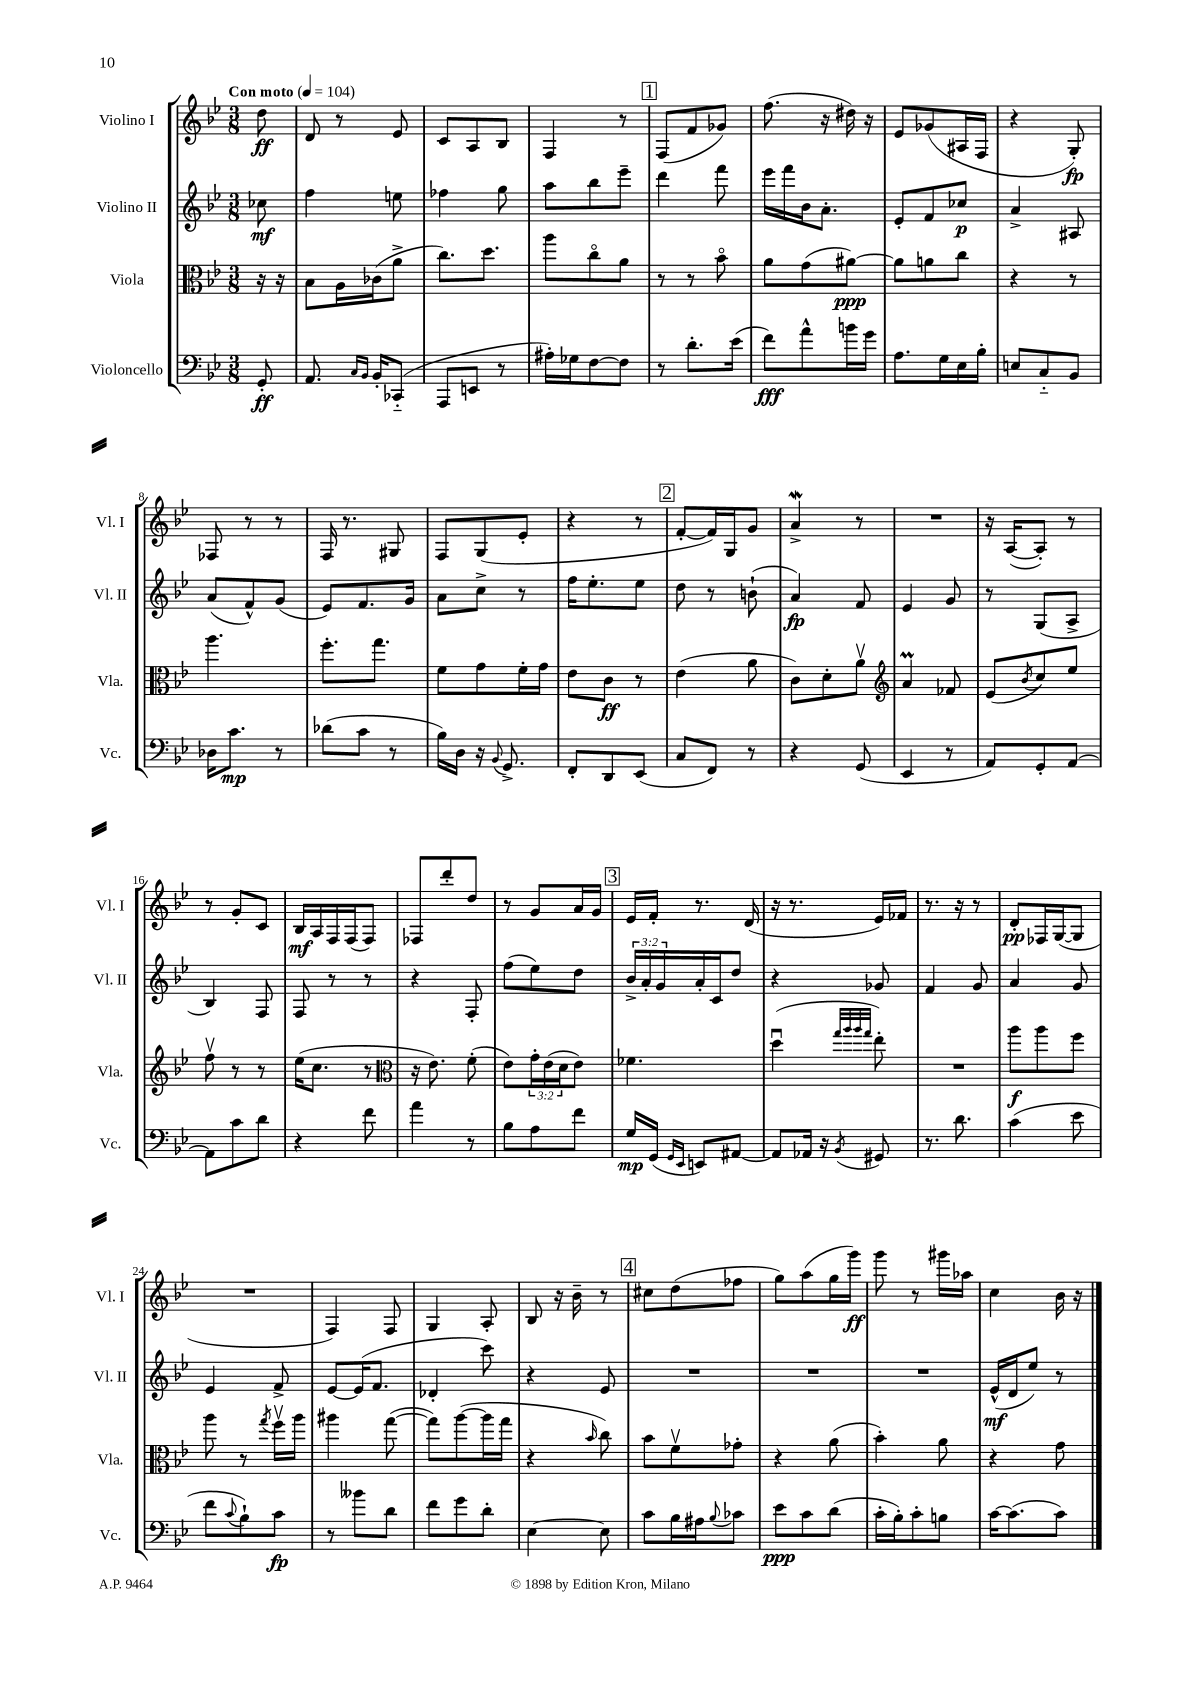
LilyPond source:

<<
\new StaffGroup <<
\new Staff = "s0" \with { instrumentName = "Violino I" shortInstrumentName = "Vl. I" } {
    \clef treble \key bes \major \numericTimeSignature \time 3/8 \partial 8 \tempo "Con moto" 4 = 104
    d''8\ff |
    d'8 r8 ees'8 |
    c'8 a8 bes8 |
    f4 r8 |
    \mark \markup { \box "1" } f8( f'8 ges'8) |
    f''8.( r16 dis''16) r16 |
    ees'8 ges'8( ais16 f16 |
    r4 g8-.\fp) |
    fes8 r8 r8 |
    f16 r8. gis8 |
    f8 g8( ees'8-. |
    r4 r8 |
    \mark \markup { \box "2" } f'8~-. f'16) g16 g'8 |
    a'4->\mordent r8 |
    R4. |
    r16 a16~( a8-.) r8 |
    r8 g'8-. c'8 |
    bes16\mf a16 f16 f16( f8) |
    fes8 d'''8-. d''8 |
    r8 g'8 a'16 g'16 |
    \mark \markup { \box "3" } ees'16 f'16-. r8. d'16( |
    r16 r8. ees'16) fes'16 |
    r8. r16 r8 |
    d'8-.\pp fes16 g16~( g8 |
    R4. |
    f4) f8 |
    g4 a8-. |
    bes8 r16 bes'16-- r8 |
    \mark \markup { \box "4" } cis''8 d''8( fes''8 |
    g''8) a''8( g''16 g'''16\ff) |
    g'''8 r8 gis'''16 aes''16 |
    c''4 bes'16 r16 \bar "|." |
}
\new Staff = "s1" \with { instrumentName = "Violino II" shortInstrumentName = "Vl. II" } {
    \clef treble \key bes \major \numericTimeSignature \time 3/8 \override Staff.TupletNumber.text = #tuplet-number::calc-fraction-text \partial 8
    ces''8\mf |
    f''4 e''8 |
    fes''4 g''8 |
    a''8 bes''8 ees'''8-- |
    \mark \markup { \box "1" } d'''4 f'''8 |
    ees'''16 f'''16 bes'16 a'8.-. |
    ees'8-. f'8 ces''8\p |
    a'4-> ais8 |
    a'8( f'8-^) g'8( |
    ees'8) f'8. g'16 |
    a'8 c''8-> r8 |
    f''16 ees''8.-. ees''8 |
    \mark \markup { \box "2" } d''8 r8 b'8-!( |
    a'4\fp) f'8 |
    ees'4 g'8 |
    r8 g8( a8-> |
    bes4) f8 |
    f8 r8 r8 |
    r4 f8-. |
    f''8( ees''8) d''8 |
    \mark \markup { \box "3" } \tuplet 3/2 { bes'16-> a'16-. g'16 } a'16-. c'16 d''8 |
    r4 ges'8 |
    f'4 g'8 |
    a'4 g'8 |
    ees'4 f'8-> |
    ees'8~ ees'16( f'8. |
    des'4-. c'''8) |
    r4 ees'8 |
    \mark \markup { \box "4" } R4. |
    R4. |
    R4. |
    ees'16-^\mf( d'16 ees''8) r8 \bar "|." |
}
\new Staff = "s2" \with { instrumentName = "Viola" shortInstrumentName = "Vla." } {
    \clef alto \key bes \major \numericTimeSignature \time 3/8 \override Staff.TupletNumber.text = #tuplet-number::calc-fraction-text \partial 8
    r16 r16 |
    bes8 a16 ces'16( a'8-> |
    c''8.) d''8. |
    a''8 c''8\flageolet a'8 |
    \mark \markup { \box "1" } r8 r8 bes'8\flageolet |
    a'8 g'8( ais'8~\ppp) |
    ais'8 a'8 c''8 |
    r4 r8 |
    a''4. |
    f''8.-. g''8. |
    f'8 g'8 f'16-. g'16 |
    ees'8 c'8\ff r8 |
    \mark \markup { \box "2" } ees'4( a'8 |
    c'8) d'8-. a'8\upbow |
    \clef treble a'4\prall fes'8 |
    ees'8( \acciaccatura { bes'8 } c''8) ees''8 |
    f''8\upbow r8 r8 |
    ees''16( c''8. r8 |
    \clef alto r16 ees'8.) f'8-.( |
    ees'8) \tuplet 3/2 { g'16-. ees'16( d'16 } ees'8) |
    \mark \markup { \box "3" } fes'4. |
    d''4\downbow( \grace { g''32 a''32 a''32 g''32 } ees''8-.) |
    R4. |
    a''8\f a''8 f''8 |
    a''8 r8 \acciaccatura { g''8 } f''16\upbow a''16 |
    ais''4 g''8~( |
    g''8) a''8~( a''16 g''16 |
    r4 \grace { bes'16 } c''8) |
    \mark \markup { \box "4" } bes'8 f'8\upbow ges'8-. |
    r4 a'8( |
    bes'4-.) a'8 |
    r4 g'8 \bar "|." |
}
\new Staff = "s3" \with { instrumentName = "Violoncello" shortInstrumentName = "Vc." } {
    \clef bass \key bes \major \numericTimeSignature \time 3/8 \partial 8
    g,8-.\ff |
    a,8. \grace { c16 bes,16 } bes,16-. ces,8-_( |
    a,,8 e,8 r8 |
    ais16-.) ges16 f8~ f8 |
    \mark \markup { \box "1" } r8 d'8.-. ees'16( |
    f'8\fff) a'8-^ b'16 g'16 |
    a8. g16 ees16 bes16-. |
    e8 c8-_ bes,8 |
    des16 c'8.\mp r8 |
    des'8( c'8 r8 |
    bes16) d16 r16 \appoggiatura { bes,8 } g,8.-> |
    f,8-. d,8 ees,8( |
    \mark \markup { \box "2" } c8 f,8) r8 |
    r4 g,8( |
    ees,4 r8 |
    a,8) g,8-. a,8~ |
    a,8 c'8 d'8 |
    r4 f'8 |
    a'4 r8 |
    bes8 a8 f'8 |
    \mark \markup { \box "3" } g16\mp g,16( \grace { g,16 ees,16 } e,8) ais,8~ |
    ais,8 aes,16 r16 \acciaccatura { bes,8 } gis,8 |
    r8. d'8. |
    c'4( ees'8 |
    f'8 \appoggiatura { c'8 } bes8-!) c'8\fp |
    r8 beses'8 d'8 |
    f'8 g'8 d'8-. |
    ees4~ ees8 |
    \mark \markup { \box "4" } c'8 bes16 ais16 \appoggiatura { bes8 } ces'8 |
    ees'8\ppp c'8 d'8( |
    c'16-. bes16-.) c'8-. b8 |
    c'16~ c'8.( c'8) \bar "|." |
}
>>
>>
